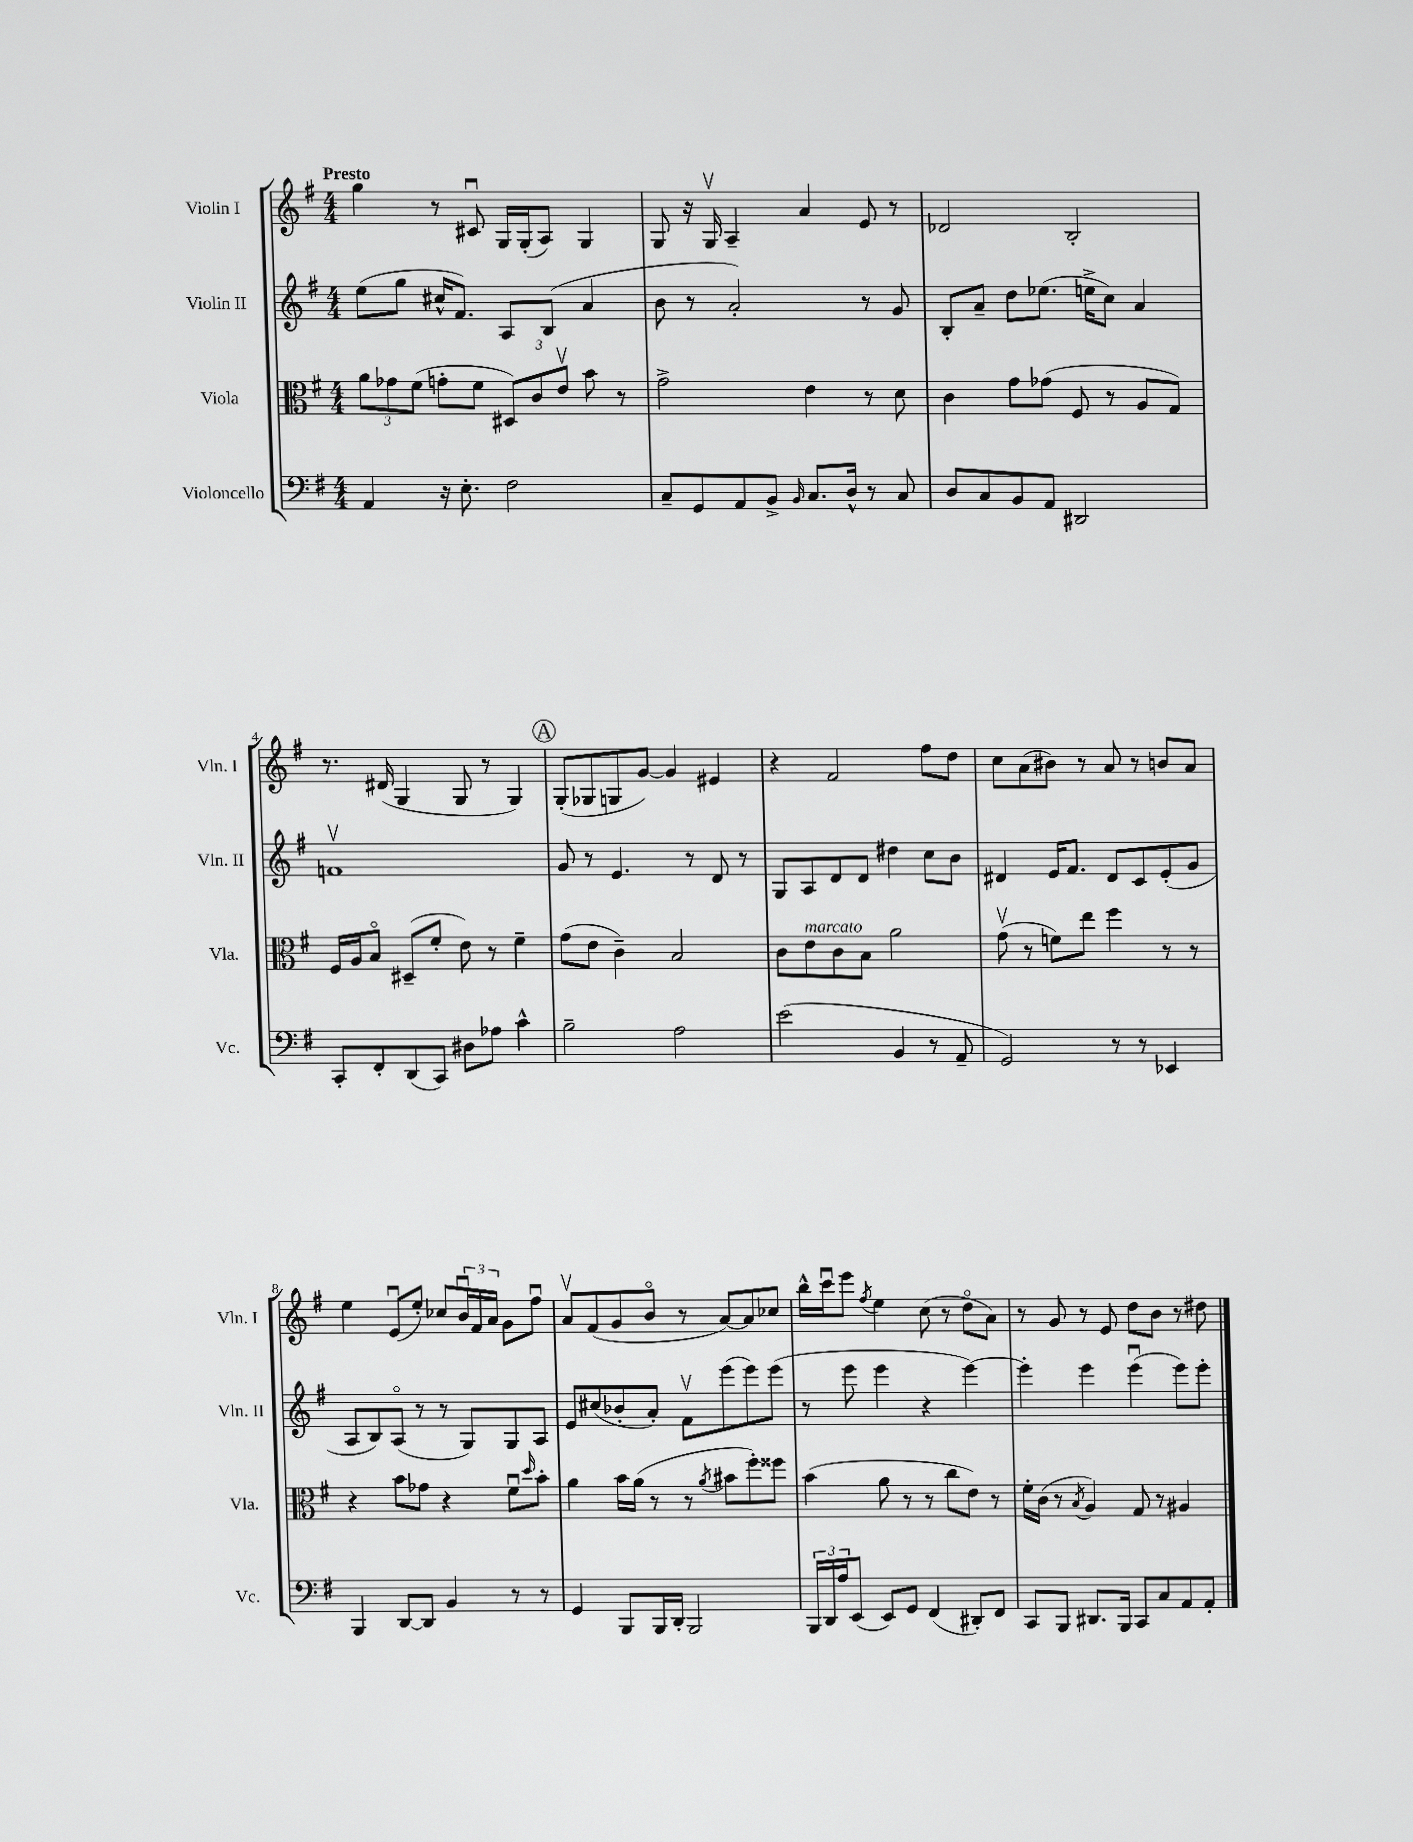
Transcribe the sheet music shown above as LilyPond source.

<<
\new StaffGroup <<
\new Staff = "s0" \with { instrumentName = "Violin I" shortInstrumentName = "Vln. I" } {
    \clef treble \key g \major \numericTimeSignature \time 4/4 \tempo "Presto"
    g''4 r8 cis'8\downbow g16 g16-.( a8) g4 |
    g8 r16 g16\upbow a4-- a'4 e'8 r8 |
    des'2 b2-. |
    r8. dis'16( g4 g8 r8 g4) |
    \mark \markup { \circle "A" } g8-.( ges8 g8 g'8~) g'4 eis'4 |
    r4 fis'2 fis''8 d''8 |
    c''8 a'8( bis'8) r8 a'8 r8 b'8 a'8 |
    e''4 e'8\downbow( e''8-.) ces''8 \tuplet 3/2 { b'16\downbow fis'16 a'16 } g'8 fis''8\downbow |
    a'8\upbow fis'8( g'8 b'8\flageolet r8 a'8~) a'8 ces''8 |
    b''16-^ c'''16\downbow e'''8 \acciaccatura { fis''8 } e''4 c''8( r8 d''8\flageolet a'8) |
    r8 g'8 r8 e'8 d''8 b'8 r8 dis''8 \bar "|." |
}
\new Staff = "s1" \with { instrumentName = "Violin II" shortInstrumentName = "Vln. II" } {
    \clef treble \key g \major \numericTimeSignature \time 4/4
    e''8( g''8 cis''16-^ fis'8.) a8 b8( a'4 |
    b'8 r8 a'2-.) r8 g'8 |
    b8-. a'8-- d''8 ees''8.( e''16-> c''8) a'4 |
    f'1\upbow |
    \mark \markup { \circle "A" } g'8 r8 e'4. r8 d'8 r8 |
    g8 a8 d'8 d'8 dis''4 c''8 b'8 |
    dis'4 e'16 fis'8. dis'8 c'8 e'8-.( g'8 |
    a8 b8) a8\flageolet( r8 r8 g8) g8 a8 |
    e'8 cis''8( bes'8-. a'8-.) fis'8\upbow e'''8( e'''8) e'''8( |
    r8 e'''8 e'''4 r4 e'''4~) |
    e'''4-. e'''4 e'''4\downbow( e'''8) e'''8-. \bar "|." |
}
\new Staff = "s2" \with { instrumentName = "Viola" shortInstrumentName = "Vla." } {
    \clef alto \key g \major \numericTimeSignature \time 4/4
    \tuplet 3/2 { a'8 ges'8 fis'8( } g'8-. fis'8 \tuplet 3/2 { dis8) c'8 e'8\upbow } b'8 r8 |
    g'2-> e'4 r8 d'8 |
    c'4 g'8 ges'8( fis8 r8 a8 g8) |
    fis16 a16 b8\flageolet dis8--( fis'8-. e'8) r8 fis'4-- |
    \mark \markup { \circle "A" } g'8( e'8 c'4--) b2 |
    c'8 e'8^\markup { \italic "marcato" } c'8 b8 a'2 |
    g'8\upbow( r8 f'8) e''8 fis''4 r8 r8 |
    r4 b'8 ges'8 r4 fis'8\downbow \grace { d''16 } b'8-. |
    a'4 b'16 a'16( r8 r8 \acciaccatura { a'8 } bis'8 fis''8-.) fisis''8 |
    b'4( a'8 r8 r8 c''8 e'8) r8 |
    fis'16-. c'16( r8 \acciaccatura { b8 } a4) g8 r8 ais4 \bar "|." |
}
\new Staff = "s3" \with { instrumentName = "Violoncello" shortInstrumentName = "Vc." } {
    \clef bass \key g \major \numericTimeSignature \time 4/4
    a,4 r16 e8.-. fis2 |
    c8-- g,8 a,8 b,8-> \grace { b,16 } c8. d16-^ r8 c8 |
    d8 c8 b,8 a,8 dis,2 |
    c,8-. fis,8-. d,8( c,8) dis8 aes8 c'4-^ |
    \mark \markup { \circle "A" } b2-- a2 |
    e'2( b,4 r8 a,8-- |
    g,2) r8 r8 ees,4 |
    b,,4 d,8~ d,8 b,4 r8 r8 |
    g,4 b,,8 b,,16 d,16-. b,,2 |
    \tuplet 3/2 { b,,16 d,16 a16 } e,8( e,8) g,8 fis,4( dis,8-.) fis,8 |
    c,8 b,,8 dis,8. b,,16 c,8 c8 a,8 a,8-. \bar "|." |
}
>>
>>
